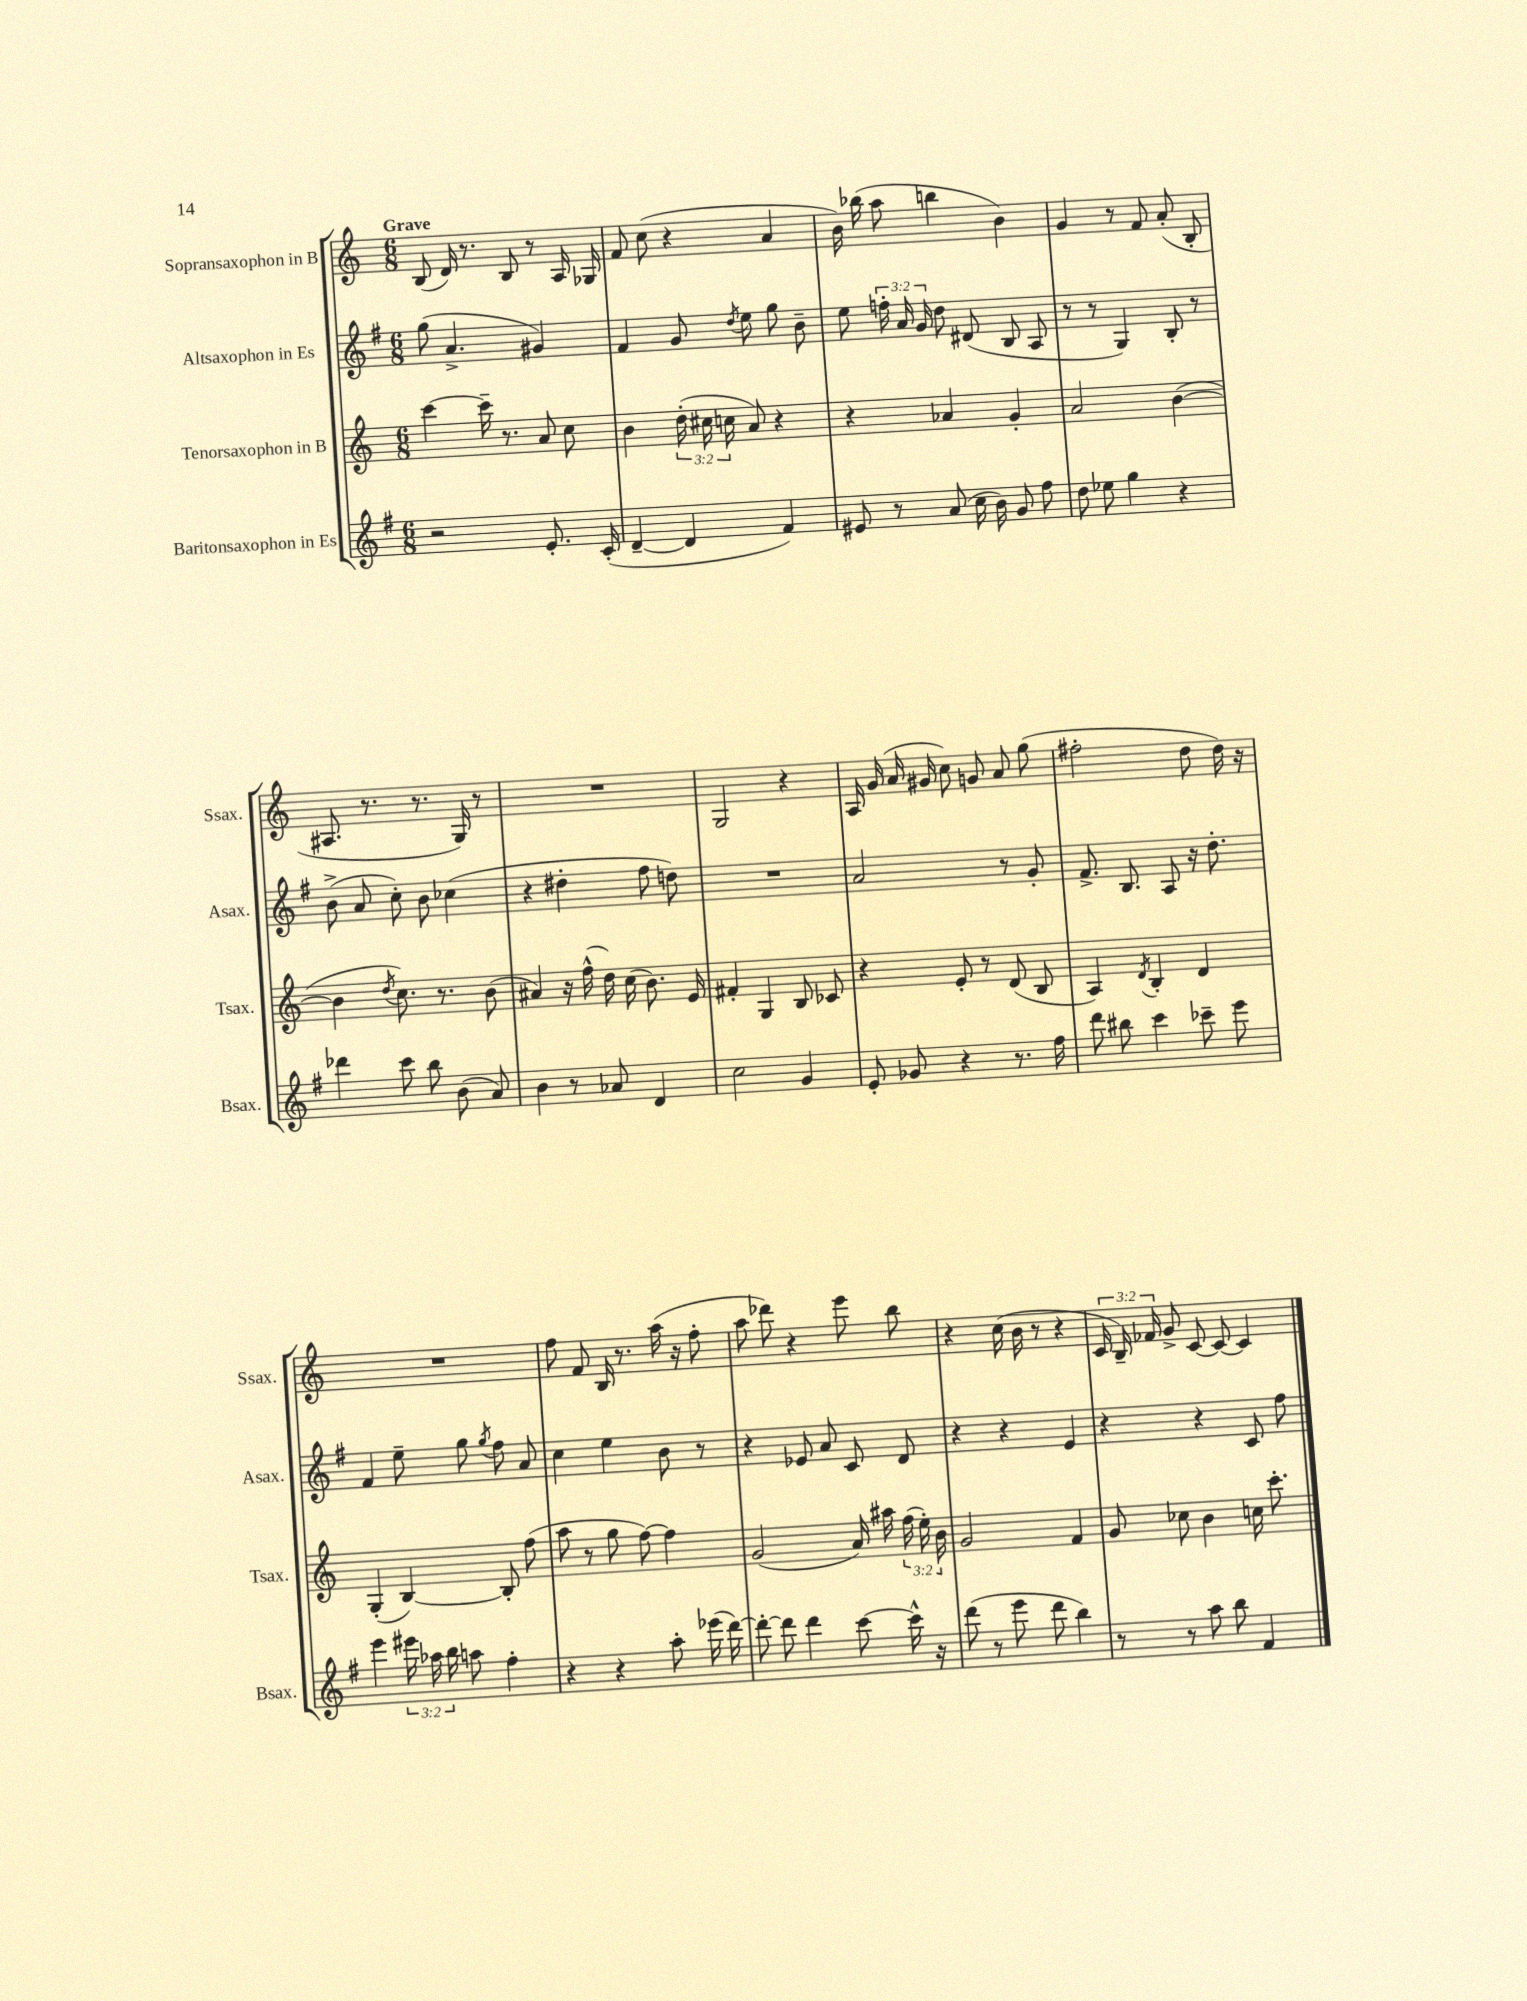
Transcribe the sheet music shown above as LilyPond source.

<<
\new StaffGroup <<
\new Staff = "s0" \with { instrumentName = "Sopransaxophon in B" shortInstrumentName = "Ssax." } {
    \clef treble \key c \major \numericTimeSignature \time 6/8 \override Staff.TupletNumber.text = #tuplet-number::calc-fraction-text \tempo "Grave"
    \autoBeamOff b8( d'16) r8. b8 r8 a16 ges16 |
    f'8 c''8( r4 a'4 |
    b'16) bes''16( a''8 b''4 b'4) |
    g'4 r8 f'8 a'8-.( b8-. |
    ais8. r8. r8. g16) r8 |
    R2. |
    g2 r4 |
    a16 g'16( a'16 gis'16 c''8) g'8 a'8 g''8( |
    fis''2-. d''8 d''16) r16 |
    R2. |
    f''8 f'8 b16 r8. a''16( r16 f''8-. |
    a''8 des'''8) r4 e'''8 b''8 |
    r4 c''16( b'16 r8 r4 |
    \tuplet 3/2 { c'16 b16--) fes'16 } g'8-> c'8~ c'8~ c'4 \bar "|." |
}
\new Staff = "s1" \with { instrumentName = "Altsaxophon in Es" shortInstrumentName = "Asax." } {
    \clef treble \key g \major \numericTimeSignature \time 6/8 \override Staff.TupletNumber.text = #tuplet-number::calc-fraction-text
    \autoBeamOff g''8( a'4.-> gis'4) |
    fis'4 g'8 \acciaccatura { d''8 } e''8 g''8 b'8-- |
    e''8 \tuplet 3/2 { f''16-. a'16 g'16 } d''8 dis'8( b8 a8 |
    r8 r8 g4) b8-. r8 |
    b'8->( a'8 c''8-.) b'8 ces''4( |
    r4 dis''4-. fis''8 d''8) |
    R2. |
    a'2 r8 g'8-. |
    fis'8.-> b8. a8 r16 d''8.-. |
    fis'4 e''8-- g''8 \acciaccatura { g''8 } fis''8 a'8 |
    c''4 e''4 b'8 r8 |
    r4 ees'8 a'8 c'8 d'8 |
    r4 r4 e'4 |
    r4 r4 c'8 fis''8 \bar "|." |
}
\new Staff = "s2" \with { instrumentName = "Tenorsaxophon in B" shortInstrumentName = "Tsax." } {
    \clef treble \key c \major \numericTimeSignature \time 6/8 \override Staff.TupletNumber.text = #tuplet-number::calc-fraction-text
    \autoBeamOff c'''4~ c'''16-- r8. a'8 c''8 |
    b'4 \tuplet 3/2 { d''16-.( cis''16 c''16 } a'8) r4 |
    r4 aes'4 g'4-. |
    a'2 b'4~( |
    b'4 \acciaccatura { d''8 } c''8.) r8. b'8( |
    ais'4) r16 f''16-^( d''16) c''16( b'8.) e'16 |
    fis'4-. g4 b8 ces'8 |
    r4 e'8-. r8 d'8( b8 |
    a4) \acciaccatura { d'8 } b4-. d'4 |
    g4-.( b4~) b8-. f''8( |
    a''8 r8 g''8 f''8~) f''4 |
    g'2( a'16) ais''16 \tuplet 3/2 { f''16( e''16-.) b'16 } |
    g'2 f'4 |
    g'8 ces''8 b'4 c''16 c'''8.-. \bar "|." |
}
\new Staff = "s3" \with { instrumentName = "Baritonsaxophon in Es" shortInstrumentName = "Bsax." } {
    \clef treble \key g \major \numericTimeSignature \time 6/8 \override Staff.TupletNumber.text = #tuplet-number::calc-fraction-text
    \autoBeamOff r2 e'8.-. c'16-.( |
    d'4~-- d'4 fis'4) |
    eis'8 r8 a'8( c''16 b'16) g'8 fis''8 |
    d''8 ees''8 g''4 r4 |
    des'''4 c'''8 b''8 b'8( a'8) |
    b'4 r8 aes'8 d'4 |
    c''2 g'4 |
    e'8-. ges'8 r4 r8. fis''16 |
    d'''8 bis''8 c'''4 ces'''8-- e'''8 |
    e'''4 \tuplet 3/2 { eis'''16 aes''16 b''16 } a''8 fis''4-. |
    r4 r4 a''8-. ees'''16( d'''16~) |
    d'''8~-. d'''8 d'''4 c'''8~ c'''16-^ r16 |
    d'''8( r8 e'''8 d'''8 b''4) |
    r8 r8 a''8 b''8 fis'4 \bar "|." |
}
>>
>>
\layout { \context { \Score \remove "Bar_number_engraver" } }
